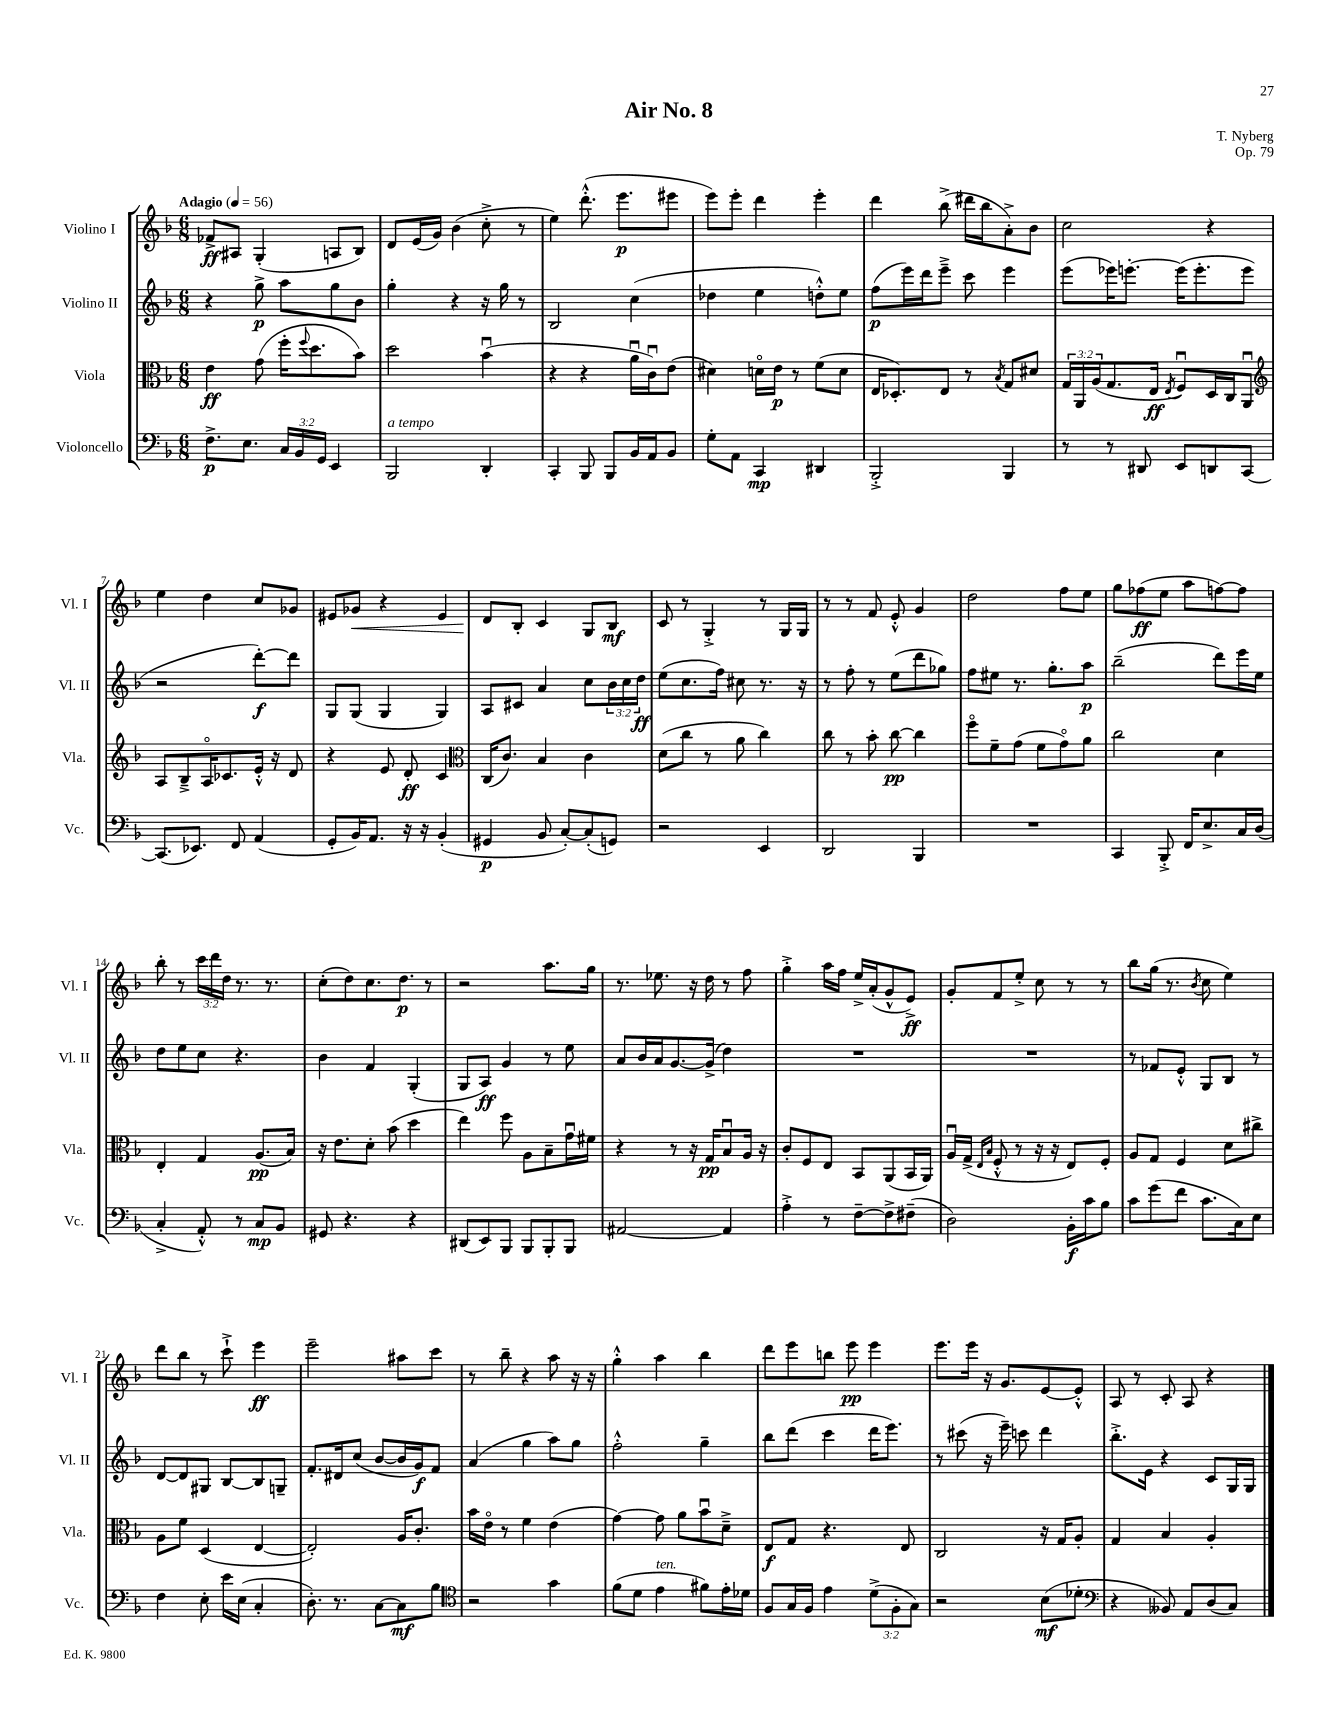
\header { title = "Air No. 8" composer = "T. Nyberg" opus = "Op. 79" }
<<
\new StaffGroup <<
\new Staff = "s0" \with { instrumentName = "Violino I" shortInstrumentName = "Vl. I" } {
    \clef treble \key f \major \numericTimeSignature \time 6/8 \override Staff.TupletNumber.text = #tuplet-number::calc-fraction-text \tempo "Adagio" 4 = 56
    fes'8->\ff ais8 g4-.( a8 bes8) |
    d'8 e'16( g'16) bes'4( c''8-.-> r8 |
    e''4) d'''8.-.-^( e'''8.\p eis'''8 |
    e'''8) e'''8-. d'''4 e'''4-. |
    d'''4 bes''8->( dis'''16 bes''16 a'8-.->) bes'8 |
    c''2 r4 |
    e''4 d''4 c''8 ges'8 |
    eis'8 ges'8\< r4 eis'4 |
    d'8\! bes8-. c'4 g8 bes8\mf |
    c'8 r8 g4-.-> r8 g16 g16 |
    r8 r8 f'8 e'8-.-^ g'4 |
    d''2 f''8 e''8 |
    g''8 fes''8\ff( e''8 a''8 f''8~) f''8 |
    bes''8-. r8 \tuplet 3/2 { c'''16 d'''16 d''16 } r8. r8. |
    c''8-.( d''8) c''8. d''8.\p r8 |
    r2 a''8. g''16 |
    r8. ees''8. r16 d''16 r8 f''8 |
    g''4-.-> a''16 f''16 e''16-> a'16-.( g'8-^ e'8->\ff) |
    g'8-. f'8 e''8-.-> c''8 r8 r8 |
    bes''8 g''16( r8. \acciaccatura { bes'8 } c''8 e''4) |
    d'''8 bes''8 r8 c'''8-!-> e'''4\ff |
    e'''2-- ais''8 c'''8 |
    r8 bes''8-- r4 a''8 r16 r16 |
    g''4-.-^ a''4 bes''4 |
    d'''8 e'''8 b''8 e'''8\pp e'''4 |
    e'''8. e'''16 r16 g'8. e'8~ e'8-.-^ |
    a8 r8 c'8-. a8 r4 \bar "|." |
}
\new Staff = "s1" \with { instrumentName = "Violino II" shortInstrumentName = "Vl. II" } {
    \clef treble \key f \major \numericTimeSignature \time 6/8 \override Staff.TupletNumber.text = #tuplet-number::calc-fraction-text
    r4 g''8->\p a''8 g''8 bes'8 |
    g''4-. r4 r16 g''16 r8 |
    bes2 c''4( |
    des''4 e''4 d''8-.-^) e''8 |
    f''8\p( e'''16) d'''16 e'''8---> c'''8 e'''4 |
    e'''8( ees'''16) e'''8.~-. e'''16( e'''8.-. e'''8 |
    r2 d'''8~-.\f) d'''8 |
    g8 g8( g4 g4) |
    a8 cis'8 a'4 c''8 \tuplet 3/2 { bes'16 c''16 d''16\ff } |
    e''8( c''8. f''16) cis''8 r8. r16 |
    r8 f''8-. r8 e''8( d'''8 ges''8) |
    f''8 eis''8 r8. g''8.-. a''8\p |
    bes''2--( d'''8) e'''16 e''16 |
    d''8 e''8 c''8 r4. |
    bes'4 f'4 g4-.( |
    g8 a8\ff) g'4 r8 e''8 |
    a'8 bes'16 a'16 g'8.~ g'16->( d''4) |
    R2. |
    R2. |
    r8 fes'8 e'8-.-^ g8 bes8 r8 |
    d'8~ d'8 gis8 bes8~ bes8 g8-- |
    f'8.-. dis'16 c''8( bes'8~ bes'16 g'16\f) f'8 |
    a'4( g''4 a''8) g''8 |
    f''2-.-^ g''4-- |
    bes''8 d'''8( c'''4 d'''16 e'''8.) |
    r8 cis'''8( r16 e'''16--) c'''8 d'''4 |
    bes''8.-.-> e'16 r4 c'8 g16 g16 \bar "|." |
}
\new Staff = "s2" \with { instrumentName = "Viola" shortInstrumentName = "Vla." } {
    \clef alto \key f \major \numericTimeSignature \time 6/8 \override Staff.TupletNumber.text = #tuplet-number::calc-fraction-text
    e'4\ff g'8( f''16-. \appoggiatura { f''8 } d''8. bes'8) |
    d''2 bes'4\downbow( |
    r4 r4 a'16\downbow c'16\downbow) e'8( |
    dis'4) d'16\flageolet e'16\p r8 f'8( d'8 |
    e16 des8.-.) e8 r8 \acciaccatura { bes8 } g8 dis'8 |
    \tuplet 3/2 { g16 a,16 a16( } g8. e16\ff \acciaccatura { e8 } f8\downbow) d16 c16 a,8\downbow |
    \clef treble a8 bes8---> a16\flageolet ces'8. e'16-.-^ r16 d'8 |
    r4 e'8 d'8-.\ff c'4 |
    \clef alto c16( c'8.) bes4 c'4 |
    d'8( c''8 r8 a'8 c''4) |
    c''8 r8 bes'8-. c''8~\pp c''4 |
    f''8\flageolet f'8-- g'8( f'8 g'8\flageolet) a'8 |
    c''2 d'4 |
    e4-. g4 a8.\pp( bes16) |
    r16 e'8. d'8-. bes'8( d''4 |
    e''4) f''8 a8 bes8-- g'16\downbow fis'16 |
    r4 r8 r16 g16\pp bes8\downbow a16 r16 |
    c'8-. f8 e8 bes,8 a,8( bes,16 a,16) |
    a16\downbow g16->( \grace { e16 bes16 } f8-.-^ r8 r16 r16 e8) f8-. |
    a8 g8 f4 d'8 cis''8-> |
    a8 f'8 d4( e4~ |
    e2-.) a16 c'8.-. |
    bes'16 e'16\flageolet r8 f'4 e'4( |
    g'4~) g'8 a'8 bes'8\downbow d'8---> |
    e8\f g8 r4. e8 |
    c2 r16 g16 a8-. |
    g4 bes4 a4-. \bar "|." |
}
\new Staff = "s3" \with { instrumentName = "Violoncello" shortInstrumentName = "Vc." } {
    \clef bass \key f \major \numericTimeSignature \time 6/8 \override Staff.TupletNumber.text = #tuplet-number::calc-fraction-text
    f8.->\p e8. \tuplet 3/2 { c16 bes,16 g,16 } e,4 |
    bes,,2^\markup { \italic "a tempo" } d,4-. |
    c,4-. bes,,8 bes,,8 bes,16 a,16 bes,8 |
    g8-. a,8 c,4\mp dis,4 |
    bes,,2-.-> bes,,4 |
    r8 r8 dis,8 e,8 d,8 c,8~ |
    c,8.( ees,8.) f,8 a,4( |
    g,8-. bes,16) a,8. r16 r16 bes,4-.( |
    gis,4\p bes,8 c8~-.) c8-.( g,8) |
    r2 e,4 |
    d,2 bes,,4 |
    R2. |
    c,4 bes,,8-.-> f,16 e8.-> c16 d16( |
    c4-.-> a,8-.-^) r8 c8\mp bes,8 |
    gis,8 r4. r4 |
    dis,8( e,8) bes,,8 bes,,8 bes,,8-. bes,,8 |
    ais,2~ ais,4 |
    a4-.-> r8 f8~-- f8-> fis8--( |
    d2) bes,16-.\f c'16 bes8 |
    c'8 g'8( f'8 c'8. c16) e8 |
    f4 e8-. e'16 e16( c4-. |
    d8.-.) r8. c8~ c8\mf bes8 |
    \clef tenor r2 g'4 |
    f'8( d'8 e'4^\markup { \italic "ten." } fis'8) e'16-. des'16 |
    f8 g16 f16 e'4 \tuplet 3/2 { d'8->( f8-. g8) } |
    r2 bes8\mf( des'8-. |
    \clef bass r4 beses,8) a,8 d8( c8) \bar "|." |
}
>>
>>
